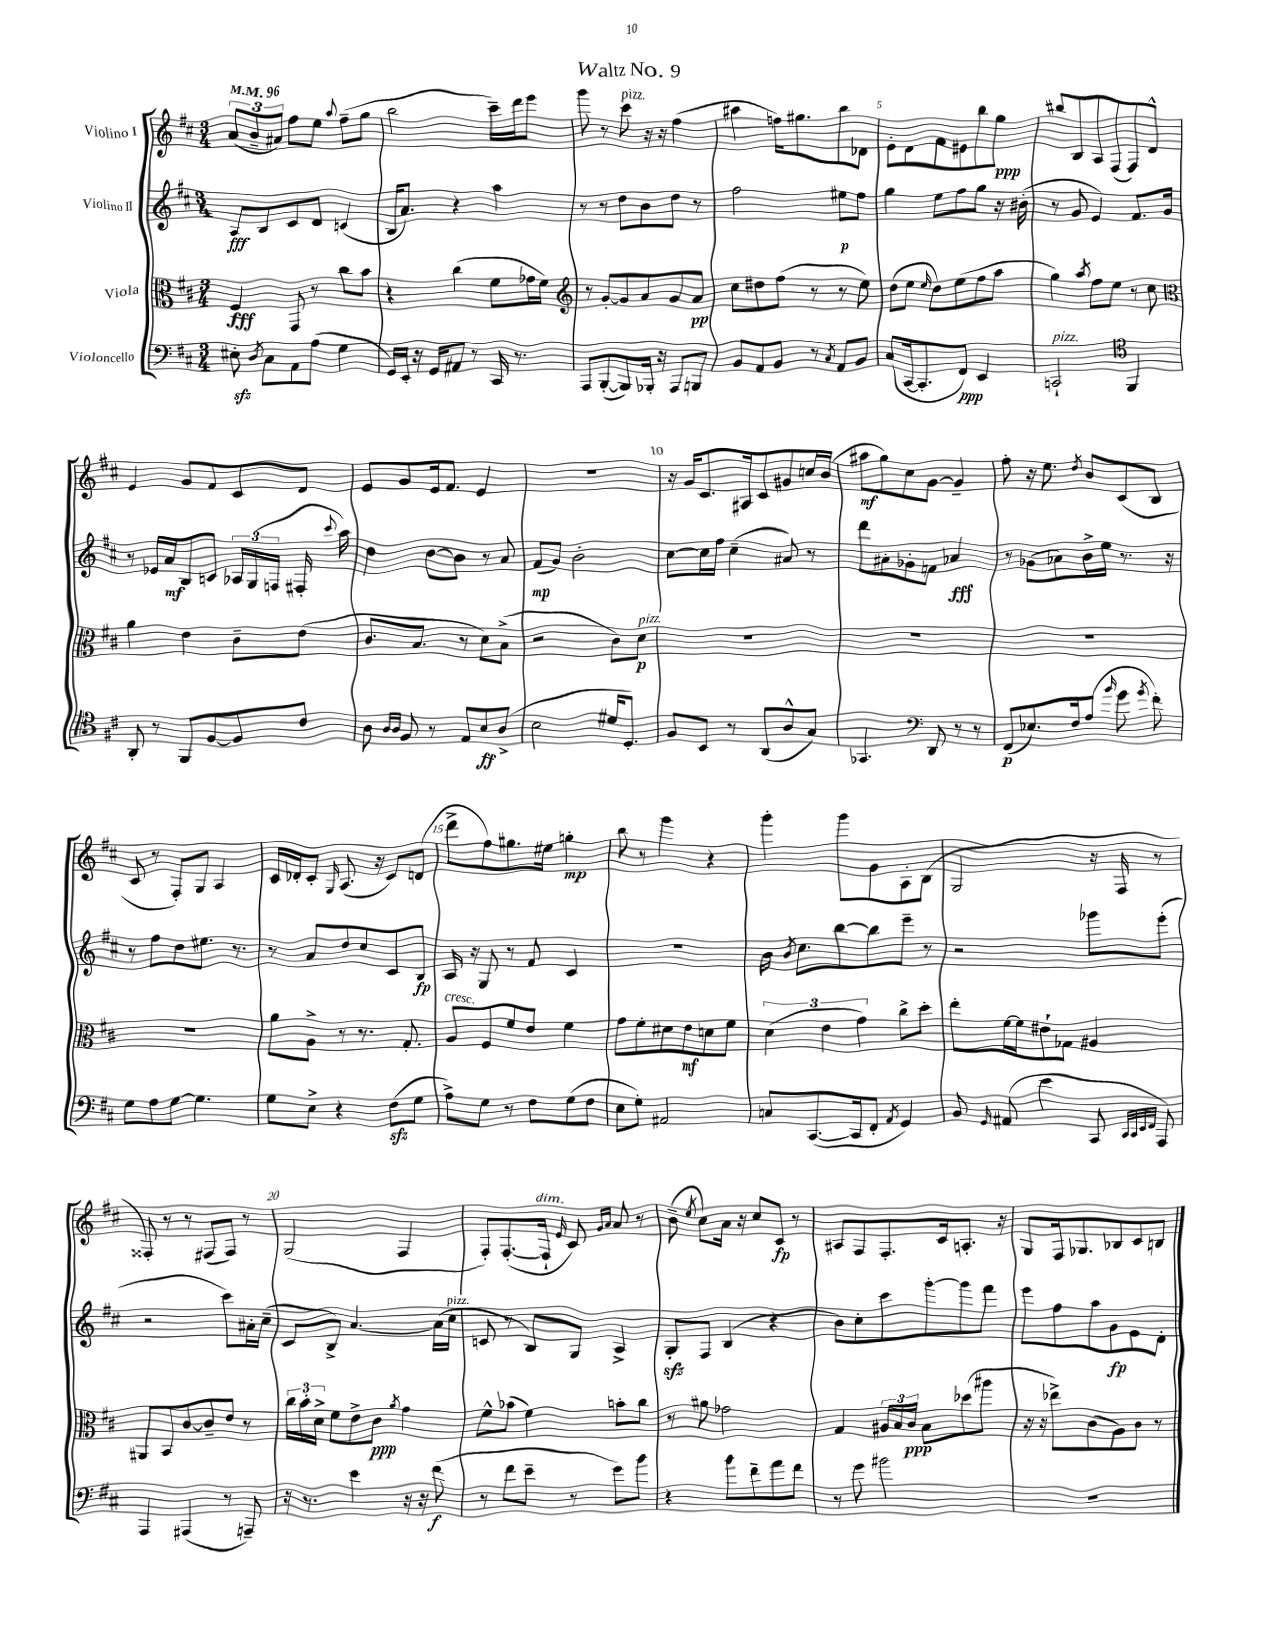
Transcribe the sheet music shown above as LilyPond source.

\header { title = "Waltz No. 9" }
<<
\new StaffGroup <<
\new Staff = "s0" \with { instrumentName = "Violino I" } {
    \clef treble \key d \major \numericTimeSignature \time 3/4 \tempo 4 = 96
    \autoBeamOff \tuplet 3/2 { a'8[( b'8-- ais'8]) } fis''8[ e''8] \appoggiatura { a''8 } fis''8[--( g''8] |
    b''2 cis'''16[--) d'''16 e'''8] |
    g'''8 r8 cis'''8^\markup { \italic "pizz." } r16 r16 fis''4( |
    ais''4 f''16[) gis''8. b''8 des'8] |
    e'8[-. d'8 fis'8 eis'8 b''8 g''8]\ppp |
    bis''8[ b8 a8 fis8( fis8) d'8]-^ |
    e'4 g'8[ fis'8 cis'8 d'8] |
    e'8[ g'8 e'16 fis'8.] e'4 |
    R2. |
    r16 g'16[ cis'8. ais16 cis'8 gis'8 c''16 b'16]( |
    ais''8[\mf g''8) cis''8 g'8]~ g'4-- |
    fis''8-. r16 e''8. \acciaccatura { d''8 } b'8[ cis'8( b8] |
    cis'8 r8 fis8[-.) g8] a4 |
    cis'16[ des'16-. cis'8]-. \grace { g16 } a8.( r16 cis'8[) d'8]( |
    d'''8[-> fis''8) gis''8. eis''16] g''4-.\mp |
    b''8 r8 g'''4 r4 |
    g'''4-. g'''8[ g'8 a8-. b8]( |
    g2 r16 fis16 r8 |
    fisis8-.) r8 r8 fis8[( fis8]) r8 |
    g2( fis4 |
    fis8[-.) fis8.~-.( fis16]-!^\markup { \italic "dim." } \grace { e'16 } cis'8) \grace { g'16[ a'16] } a'8 r8 |
    b'8--( \acciaccatura { e''8 } cis''8[) a'16] r16 cis''8[ cis'8]\fp r8 |
    ais8[ fis8 fis8.-. cis'16 a8.]-. r16 |
    g8[ fis16 ges8. bes8 cis'8 b8] \bar "|." |
}
\new Staff = "s1" \with { instrumentName = "Violino II" } {
    \clef treble \key d \major \numericTimeSignature \time 3/4
    \autoBeamOff a8[\fff b8 cis'8 d'8] c'4( |
    b16[ a'8.]) r4 a''4 |
    r8 r8 d''8[ b'8 d''8] r8 |
    fis''2 eis''8[\p fis''8] |
    g''4 e''8[ fis''8 g''8] r16 bis'16-.( |
    r8 g'8 e'4) fis'8.[ g'16] |
    r8 ees'16[ a'16\mf b8 c'8] \tuplet 3/2 { aes16[ g16( f16] } fis16-. \appoggiatura { cis'''8 } a''16) |
    d''4 b'8[~ b'8] r8 a'8 |
    fis'8[\mp( g'8]) b'2-. |
    cis''8[~ cis''16 fis''16] cis''4--( ais'8) r8 |
    d'''8[ ais'8-. ges'8-. f'8] aes'4\fff |
    r8 ges'8[( aes'8) b'16-> e''16] r8. r16 |
    r8 fis''8[ d''8 eis''8.] r8. |
    r8 a'8[ d''8 cis''8 cis'8 b8]\fp |
    a16 r16 g8 r8 fis'8 cis'4 |
    R2. |
    b'16 \acciaccatura { b'8 } cis''8.[ b''8~ b''8 e'''8]-- r8 |
    r2 ges'''8[ e'''8]-.( |
    r2 cis'''8[) ais'16-. cis''16]--( |
    cis'8[ b8]->) a'4.~ a'16[( cis''16]^\markup { \italic "pizz." } |
    c'8 r8 b8[) g8] a4-> |
    g8[-.\sfz fis8] b4( r4 |
    b'8[) cis''8-. cis'''8 g'''8~-. g'''8 fis'''8] |
    e'''8[ fis''8 a''8 g'8\fp e'8 d'8]-. \bar "|." |
}
\new Staff = "s2" \with { instrumentName = "Viola" } {
    \clef alto \key d \major \numericTimeSignature \time 3/4
    \autoBeamOff fis4\fff g,8 r8 cis''8[ b'8] |
    r4 cis''4( fis'8[ ges'16 fis'16]) |
    \clef treble r8 g'8[~-. g'8 a'8 g'8 a'8]\pp |
    cis''8[ dis''8 fis''8]( r8 r8 e''8) |
    d''8[( e''8] \grace { e''16 } d''8[) e''8( fis''8 a''8] |
    g''4) \acciaccatura { a''8 } fis''8[ e''8] r8 cis''8 |
    \clef alto a'4 e'4 cis'8[-- e'8]( |
    cis'8.[ b8.] r8 d'8[) b8]->( |
    r2 cis'8[) d'8]\p^\markup { \italic "pizz." } |
    R2. |
    R2. |
    R2. |
    R2. |
    a'8[ a8]-> r8 r8. g8.-. |
    a8[^\markup { \italic "cresc." } fis8 fis'8 e'8] fis'4 |
    g'8[ fis'8-. dis'8 e'8\mf d'8 fis'8] |
    \tuplet 3/2 { d'4( e'4 g'4) } cis''8[-> d''8]-. |
    e''8[-. fis'16~ fis'16 eis'8-! ges8] ais4 |
    ais,8[ b,8 cis'8~ cis'8-- e'8] r8 |
    \tuplet 3/2 { cis''16[ b'16-. d'16]-> } fis'8[ e'8-> cis'8]\ppp \acciaccatura { a'8 } g'4 |
    fis'8[-^ bes'8]( fis'4) b'8[-. cis''8] |
    r8 ais'8 ges'2 |
    g4 \tuplet 3/2 { ais16[ b16 cis'16]\ppp } b8[ des''8( ais''8] |
    r16 r16 ees''8[->) cis'8( a8) cis'8] r8 \bar "|." |
}
\new Staff = "s3" \with { instrumentName = "Violoncello" } {
    \clef bass \key d \major \numericTimeSignature \time 3/4
    \autoBeamOff eis8-.\sfz \acciaccatura { d8 } cis8[ a,8 a8]( g4 |
    g,16[) e,16]-. r16 g,16[ ais,8] r8 cis,16 r8. |
    a,,8[ b,,8~-.( b,,8) bes,,16]-. r16 a,,8[ b,,8] |
    b,8[ a,8 b,8] r8 \acciaccatura { cis8 } a,8[ b,8] |
    cis8[( cis,16~ cis,8.-. fis,8]\ppp) e,4 |
    c,2-!^\markup { \italic "pizz." } \clef tenor fis,4 |
    a,8-. r8 fis,8[ fis8~ fis8 cis'8] |
    a8 \grace { a16[ a16] } fis8 r8 e8[ b8\ff a8]->( |
    b2 dis'16[ d8.]-.) |
    fis8[ b,8] r8 a,8[( a8-^ g8]) |
    ges,4. \clef bass d,8 r8 r8 |
    fis,8[\p( ees8.) fis16 a8]( \grace { b'16 } g'8 \acciaccatura { g'8 } fis'8-.) |
    g8[ a8 g8]~ g4. |
    g8[ e8]-> r4 fis8[\sfz( g8] |
    a8[->) g8] r8 fis8[ g8( fis8] |
    e8[ g8]-.) ais,2 |
    c8[ cis,8.~( cis,16 fis,8]-. \acciaccatura { a,8 } g,4) |
    b,8 \grace { g,16 } ais,8( e'4 cis,8 \grace { cis,32[ cis,32 e,32 fis,32] } a,,8) |
    a,,4 ais,,4( r8 a,,8--) |
    r16 r8. e'4 r16 r16 fis'8\f( |
    r8 fis'8[ e'8]-- r8 g'8[) b'8] |
    r4 b'8[ fis'8-- a'8 fis'8] |
    r8 g'8 bis'2 |
    R2. \bar "|." |
}
>>
>>
\layout { \context { \Score \override BarNumber.break-visibility = ##(#f #t #t) barNumberVisibility = #(every-nth-bar-number-visible 5) } }
